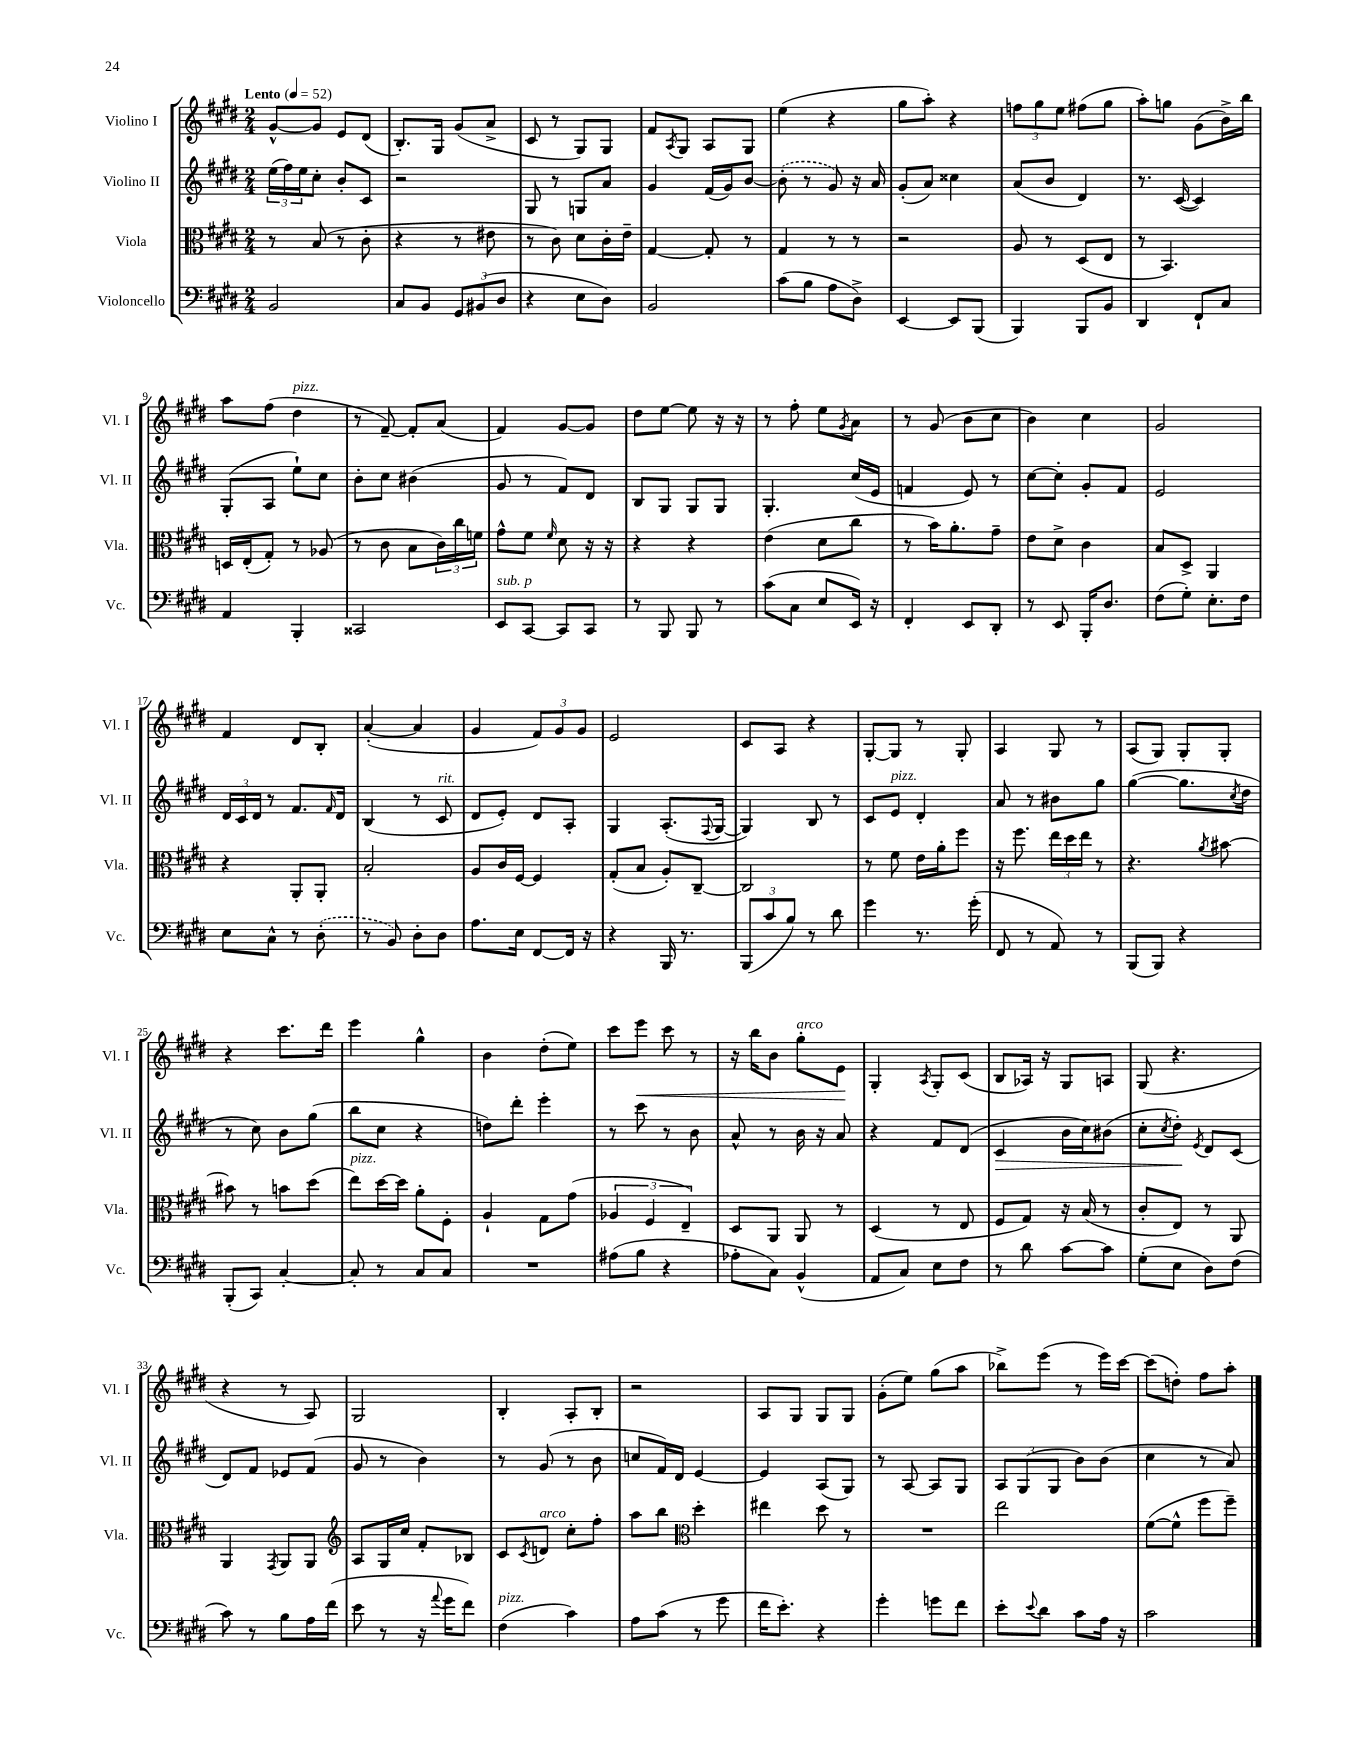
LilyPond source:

<<
\new StaffGroup <<
\new Staff = "s0" \with { instrumentName = "Violino I" shortInstrumentName = "Vl. I" } {
    \clef treble \key e \major \numericTimeSignature \time 2/4 \tempo "Lento" 4 = 52
    gis'8~-^ gis'8 e'8 dis'8( |
    b8.-.) gis16 gis'8( a'8-> |
    cis'8 r8 gis8) gis8 |
    fis'8 \acciaccatura { a8 } gis8 a8 gis8 |
    e''4( r4 |
    gis''8 a''8-.) r4 |
    \tuplet 3/2 { f''8 gis''8 e''8 } fis''8( gis''8 |
    a''8-.) g''8 gis'8( b'16->) b''16 |
    a''8 fis''8( dis''4^\markup { \italic "pizz." } |
    r8 fis'8~--) fis'8-. a'8( |
    fis'4) gis'8~ gis'8 |
    dis''8 e''8~ e''8 r16 r16 |
    r8 fis''8-. e''8 \acciaccatura { gis'8 } a'8 |
    r8 gis'8( b'8 cis''8 |
    b'4) cis''4 |
    gis'2 |
    fis'4 dis'8 b8-. |
    a'4~-.( a'4 |
    gis'4 \tuplet 3/2 { fis'8) gis'8 gis'8 } |
    e'2 |
    cis'8 a8 r4 |
    gis8~-. gis8 r8 gis8-. |
    a4 gis8 r8 |
    a8( gis8) gis8-. gis8-. |
    r4 cis'''8. dis'''16 |
    e'''4 gis''4-^ |
    b'4 dis''8-.( e''8) |
    cis'''8 e'''8\< cis'''8 r8 |
    r16 b''16 b'8 gis''8-.^\markup { \italic "arco" } e'8\! |
    gis4-. \acciaccatura { a8 } gis8-. cis'8( |
    b8 aes16) r16 gis8 a8 |
    gis8( r4. |
    r4 r8 a8) |
    gis2 |
    b4-. a8-. b8-. |
    r2 |
    a8 gis8 gis8 gis8 |
    gis'8-.( e''8) gis''8( a''8 |
    bes''8->) e'''8( r8 e'''16) cis'''16~ |
    cis'''8( d''8-.) fis''8 a''8-. \bar "|." |
}
\new Staff = "s1" \with { instrumentName = "Violino II" shortInstrumentName = "Vl. II" } {
    \clef treble \key e \major \numericTimeSignature \time 2/4
    \tuplet 3/2 { e''16( fis''16) e''16 } cis''8-. b'8-. cis'8 |
    r2 |
    gis8 r8 g8 a'8 |
    gis'4 fis'16( gis'16) b'8~ |
    \once \slurDashed b'8-.( r8 gis'8) r16 a'16 |
    gis'8-.( a'8) cisis''4 |
    a'8( b'8 dis'4) |
    r8. cis'16~( cis'4) |
    gis8-.( a8 e''8-!) cis''8 |
    b'8-. cis''8 bis'4( |
    gis'8 r8 fis'8) dis'8 |
    b8 gis8 gis8 gis8 |
    gis4.-. cis''16( e'16 |
    f'4 e'8) r8 |
    cis''8~ cis''8-. gis'8-. fis'8 |
    e'2 |
    \tuplet 3/2 { dis'16 cis'16 dis'16 } r8 fis'8. \grace { fis'16 } dis'16 |
    b4( r8 cis'8^\markup { \italic "rit." } |
    dis'8 e'8-.) dis'8 a8-. |
    gis4 a8.-.( \appoggiatura { fis8 } gis16~ |
    gis4) b8 r8 |
    cis'8 e'8^\markup { \italic "pizz." } dis'4-. |
    a'8 r8 bis'8 gis''8 |
    gis''4~( gis''8. \acciaccatura { cis''8 } dis''16 |
    r8 cis''8) b'8 gis''8( |
    b''8 cis''8 r4 |
    d''8) dis'''8-. e'''4-. |
    r8 cis'''8 r8 b'8 |
    a'8-^ r8 b'16 r16 a'8 |
    r4 fis'8 dis'8( |
    cis'4\> b'16 cis''16) bis'8( |
    cis''8-. \acciaccatura { cis''8 } dis''8-.\!) \acciaccatura { e'8 } dis'8 cis'8( |
    dis'8) fis'8 ees'8 fis'8( |
    gis'8 r8 b'4) |
    r8 gis'8( r8 b'8 |
    c''8 fis'16) dis'16 e'4~ |
    e'4 a8( gis8) |
    r8 a8~ a8 gis8 |
    \tuplet 3/2 { a8 gis8( gis8 } b'8) b'8( |
    cis''4 r8 a'8) \bar "|." |
}
\new Staff = "s2" \with { instrumentName = "Viola" shortInstrumentName = "Vla." } {
    \clef alto \key e \major \numericTimeSignature \time 2/4
    r8 b8( r8 cis'8-. |
    r4 r8 eis'8 |
    r8 cis'8) dis'8 cis'16-. e'16-- |
    gis4~ gis8-. r8 |
    gis4 r8 r8 |
    r2 |
    a8 r8 dis8( e8 |
    r8 b,4.) |
    d16 e16-.( gis8-.) r8 aes8( |
    r8 cis'8 b8 \tuplet 3/2 { cis'16) cis''16 f'16 } |
    gis'8-^ fis'8 \grace { fis'16 } dis'8 r16 r16 |
    r4 r4 |
    e'4( dis'8 cis''8 |
    r8 b'16) a'8.-. gis'8-- |
    e'8 dis'8-> cis'4 |
    b8 dis8-> a,4 |
    r4 a,8-. a,8-. |
    b2-. |
    a8 cis'16 fis16~ fis4 |
    gis8-.( b8 a8-.) cis8~-- |
    cis2 |
    r8 fis'8 e'16 a'16-. fis''8 |
    r16 fis''8. \tuplet 3/2 { e''16 dis''16 e''16 } r8 |
    r4. \acciaccatura { a'8 } bis'8~ |
    bis'8 r8 b'8 dis''8( |
    e''8^\markup { \italic "pizz." }) dis''16~ dis''16 a'8-. fis8-. |
    a4-! gis8 gis'8( |
    \tuplet 3/2 { aes4 fis4 e4--) } |
    dis8 a,8 a,8 r8 |
    dis4( r8 e8 |
    fis8 gis8) r16 b16( r8 |
    cis'8-. e8) r8 a,8 |
    a,4 \acciaccatura { gis,8 } a,8 a,8 |
    \clef treble a8 gis16 cis''16 fis'8-. bes8 |
    cis'8 \acciaccatura { cis'8 } d'8^\markup { \italic "arco" } cis''8-. fis''8-. |
    a''8 b''8 \clef alto dis''4-. |
    eis''4 dis''8 r8 |
    R2 |
    e''2 |
    fis'8~( fis'8-^ fis''8 fis''8--) \bar "|." |
}
\new Staff = "s3" \with { instrumentName = "Violoncello" shortInstrumentName = "Vc." } {
    \clef bass \key e \major \numericTimeSignature \time 2/4
    b,2 |
    cis8 b,8 \tuplet 3/2 { gis,8 bis,8( dis8 } |
    r4 e8 dis8) |
    b,2 |
    cis'8( b8 a8 dis8->) |
    e,4~ e,8 b,,8( |
    b,,4) b,,8 b,8 |
    dis,4 fis,8-! cis8 |
    a,4 b,,4-. |
    cisis,2 |
    e,8^\markup { \italic "sub. p" } cis,8~ cis,8 cis,8 |
    r8 b,,8 b,,8 r8 |
    cis'8( cis8 e8 e,16) r16 |
    fis,4-. e,8 dis,8-. |
    r8 e,8 b,,16-. dis8. |
    fis8( gis8-.) e8.-. fis16 |
    e8 cis8-^ r8 \once \slurDashed dis8-.( |
    r8 b,8) dis8-. dis8 |
    a8. e16 fis,8~ fis,16 r16 |
    r4 b,,16 r8. |
    \tuplet 3/2 { b,,8( cis'8 b8) } r8 dis'8 |
    gis'4 r8. gis'16-.( |
    fis,8 r8 a,8) r8 |
    b,,8( b,,8) r4 |
    b,,8-.( cis,8) cis4~-. |
    cis8-. r8 cis8 cis8 |
    R2 |
    ais8( b8 r4 |
    aes8-. cis8) b,4-^( |
    a,8 cis8) e8 fis8 |
    r8 dis'8 cis'8~ cis'8 |
    gis8-.( e8 dis8) fis8( |
    cis'8) r8 b8 a16 fis'16( |
    e'8 r8 r16 \appoggiatura { a'8 } gis'16 fis'8) |
    fis4^\markup { \italic "pizz." }( cis'4) |
    a8 cis'8( r8 gis'8 |
    fis'16 e'8.-.) r4 |
    gis'4-. g'8 fis'8 |
    e'8-. \appoggiatura { e'8 } dis'8 cis'8 a16 r16 |
    cis'2 \bar "|." |
}
>>
>>
